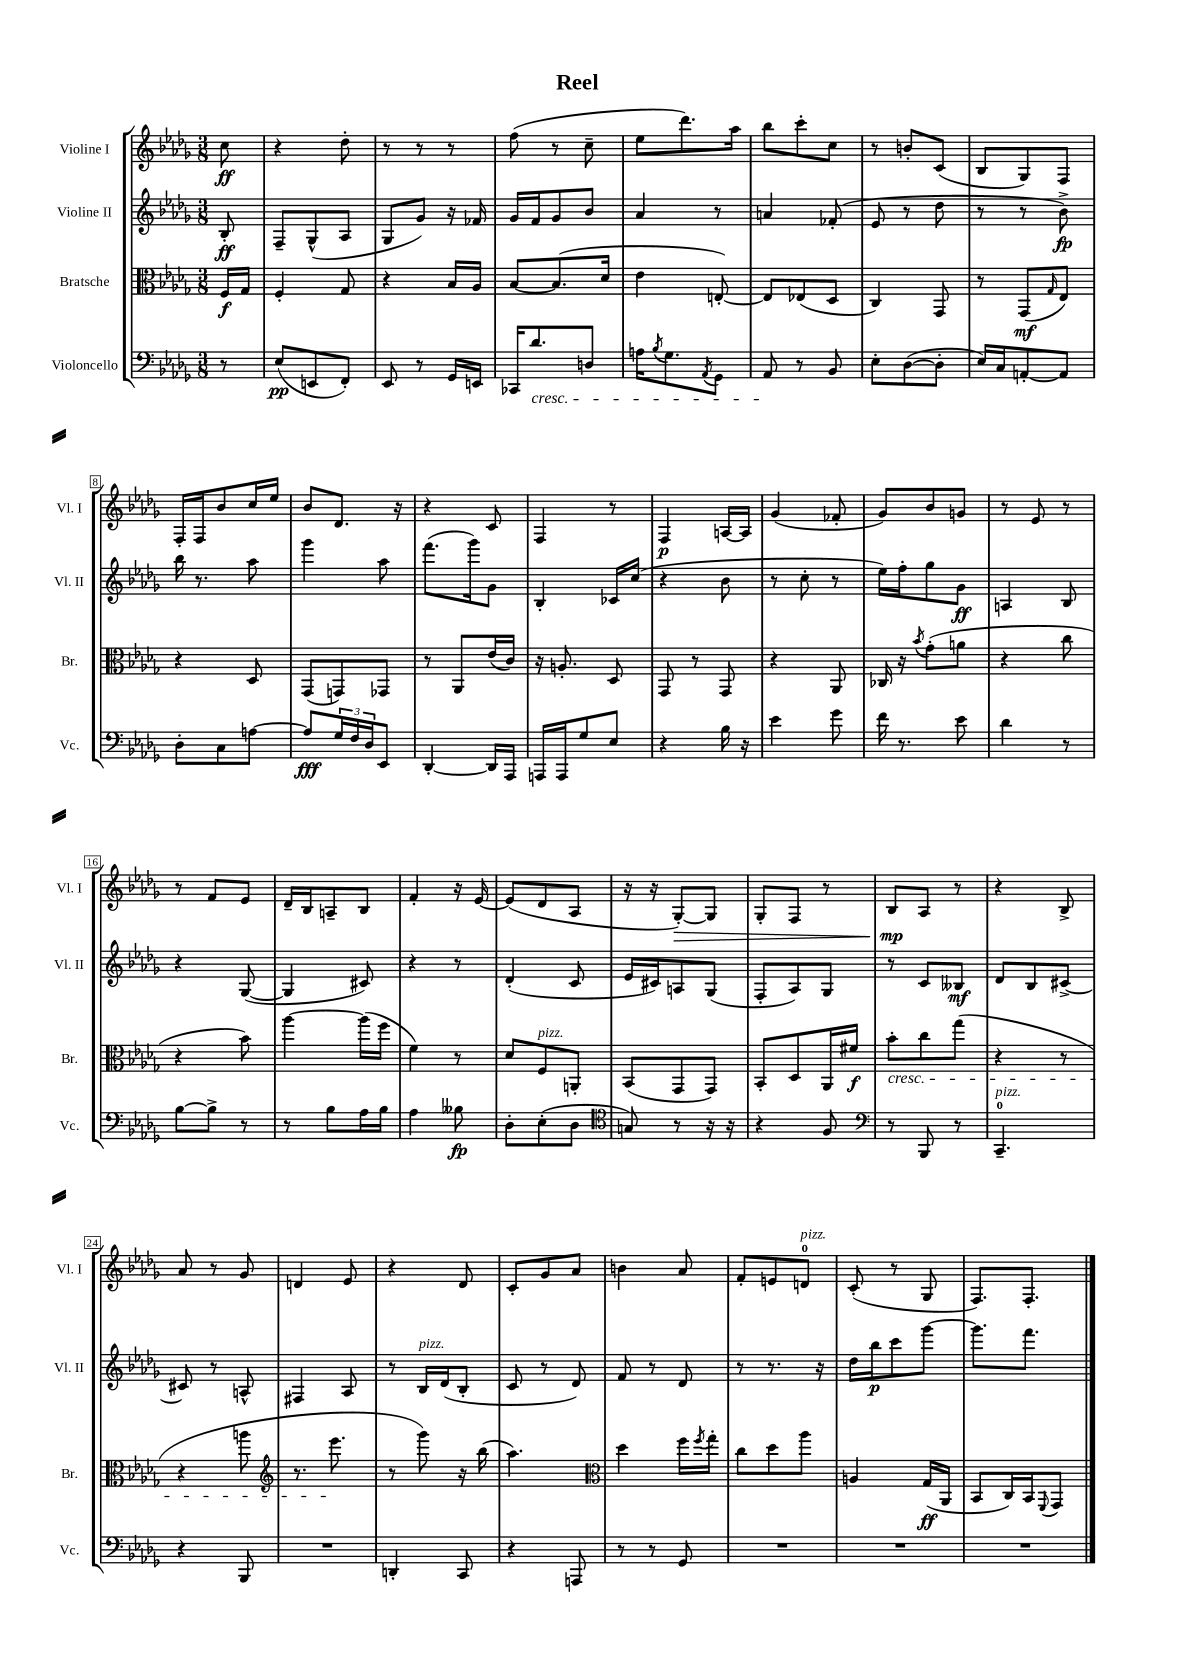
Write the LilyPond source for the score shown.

\header { title = "Reel" }
<<
\new StaffGroup <<
\new Staff = "s0" \with { instrumentName = "Violine I" shortInstrumentName = "Vl. I" } {
    \clef treble \key des \major \numericTimeSignature \time 3/8 \partial 8
    c''8\ff |
    r4 des''8-. |
    r8 r8 r8 |
    f''8( r8 c''8-- |
    ees''8 des'''8.) aes''16 |
    bes''8 c'''8-. c''8 |
    r8 b'8-. c'8( |
    bes8 ges8) f8 |
    f16-. f16 bes'8 c''16 ees''16 |
    bes'8 des'8. r16 |
    r4 c'8 |
    f4 r8 |
    f4\p a16~ a16 |
    ges'4( fes'8-. |
    ges'8) bes'8 g'8 |
    r8 ees'8 r8 |
    r8 f'8 ees'8 |
    des'16-- bes16 a8-- bes8 |
    f'4-. r16 ees'16~ |
    ees'8( des'8 aes8 |
    r16 r16 ges8~-.\>) ges8 |
    ges8-. f8 r8 |
    bes8\mp\! aes8 r8 |
    r4 bes8-> |
    aes'8 r8 ges'8 |
    d'4 ees'8 |
    r4 des'8 |
    c'8-. ges'8 aes'8 |
    b'4 aes'8 |
    f'8-. e'8 d'8-0^\markup { \italic "pizz." } |
    c'8-.( r8 ges8 |
    f8.) f8.-. \bar "|." |
}
\new Staff = "s1" \with { instrumentName = "Violine II" shortInstrumentName = "Vl. II" } {
    \clef treble \key des \major \numericTimeSignature \time 3/8 \partial 8
    bes8-.\ff |
    f8-- ges8-^( aes8 |
    ges8 ges'8) r16 fes'16 |
    ges'16 f'16 ges'8 bes'8 |
    aes'4 r8 |
    a'4 fes'8-.( |
    ees'8 r8 des''8 |
    r8 r8 bes'8->\fp) |
    bes''16 r8. aes''8 |
    ges'''4 aes''8 |
    f'''8.( ges'''16) ges'8 |
    bes4-. ces'16 c''16( |
    r4 bes'8 |
    r8 c''8-. r8 |
    ees''16) f''16-. ges''8 ges'8\ff |
    a4 bes8 |
    r4 ges8~( |
    ges4 cis'8) |
    r4 r8 |
    des'4-.( c'8 |
    ees'16 cis'16) a8 ges8( |
    f8-. aes8) ges8 |
    r8 c'8 beses8\mf |
    des'8 bes8 cis'8~-> |
    cis'8 r8 a8-^ |
    fis4 aes8 |
    r8 bes16^\markup { \italic "pizz." } des'16( bes8-. |
    c'8 r8 des'8) |
    f'8 r8 des'8 |
    r8 r8. r16 |
    des''16 bes''16\p c'''8 ges'''8~ |
    ges'''8. f'''8. \bar "|." |
}
\new Staff = "s2" \with { instrumentName = "Bratsche" shortInstrumentName = "Br." } {
    \clef alto \key des \major \numericTimeSignature \time 3/8 \partial 8
    f16\f ges16 |
    f4-. ges8 |
    r4 bes16 aes16 |
    bes8~ bes8.( des'16 |
    ees'4 e8~-.) |
    e8 ees8( des8 |
    c4) ges,8 |
    r8 ges,8\mf( \grace { ges16 } ees8) |
    r4 des8 |
    ges,8( g,8) ges,8 |
    r8 aes,8 ees'16( c'16) |
    r16 a8.-. des8 |
    ges,8 r8 ges,8 |
    r4 aes,8 |
    ces16 r16 \acciaccatura { bes'8 } ges'8-.( a'8 |
    r4 c''8 |
    r4 bes'8) |
    aes''4~ aes''16( f''16 |
    f'4) r8 |
    des'8 f8^\markup { \italic "pizz." } a,8-. |
    bes,8( ges,8 ges,8) |
    bes,8-. des8 aes,16 fis'16\f |
    bes'8-.\cresc c''8 ges''8( |
    r4 r8 |
    r4 a''8 |
    \clef treble r8. ees'''8.\! |
    r8 ges'''8) r16 bes''16( |
    aes''4.) |
    \clef alto des''4 f''16 \acciaccatura { f''8 } ges''16-. |
    c''8 des''8 aes''8 |
    a4 ges16\ff( aes,16 |
    bes,8 c16) bes,16 \appoggiatura { f,8 } ges,8 \bar "|." |
}
\new Staff = "s3" \with { instrumentName = "Violoncello" shortInstrumentName = "Vc." } {
    \clef bass \key des \major \numericTimeSignature \time 3/8 \partial 8
    r8 |
    ees8\pp( e,8 f,8-.) |
    ees,8 r8 ges,16 e,16 |
    ces,16 des'8.\cresc d8 |
    a16 \acciaccatura { bes8 } ges8. \acciaccatura { aes,8 } ges,8 |
    aes,8\! r8 bes,8 |
    ees8-. des8~( des8-. |
    ees16) c16 a,8~-. a,8 |
    des8-. c8 a8~ |
    a8\fff \tuplet 3/2 { ges16 f16 des16 } ees,8 |
    des,4~-. des,16 aes,,16 |
    a,,16 a,,16 ges8 ees8 |
    r4 bes16 r16 |
    ees'4 ges'8 |
    f'16 r8. ees'8 |
    des'4 r8 |
    bes8~ bes8-> r8 |
    r8 bes8 aes16 bes16 |
    aes4 beses8\fp |
    des8-. ees8-.( des8 |
    \clef tenor g8) r8 r16 r16 |
    r4 f8 |
    \clef bass r8 bes,,8 r8 |
    c,4.-0--^\markup { \italic "pizz." } |
    r4 bes,,8 |
    R4. |
    d,4-. c,8 |
    r4 a,,8 |
    r8 r8 ges,8 |
    R4. |
    R4. |
    R4. \bar "|." |
}
>>
>>
\layout { \context { \Score \override BarNumber.stencil = #(make-stencil-boxer 0.1 0.3 ly:text-interface::print) } }
